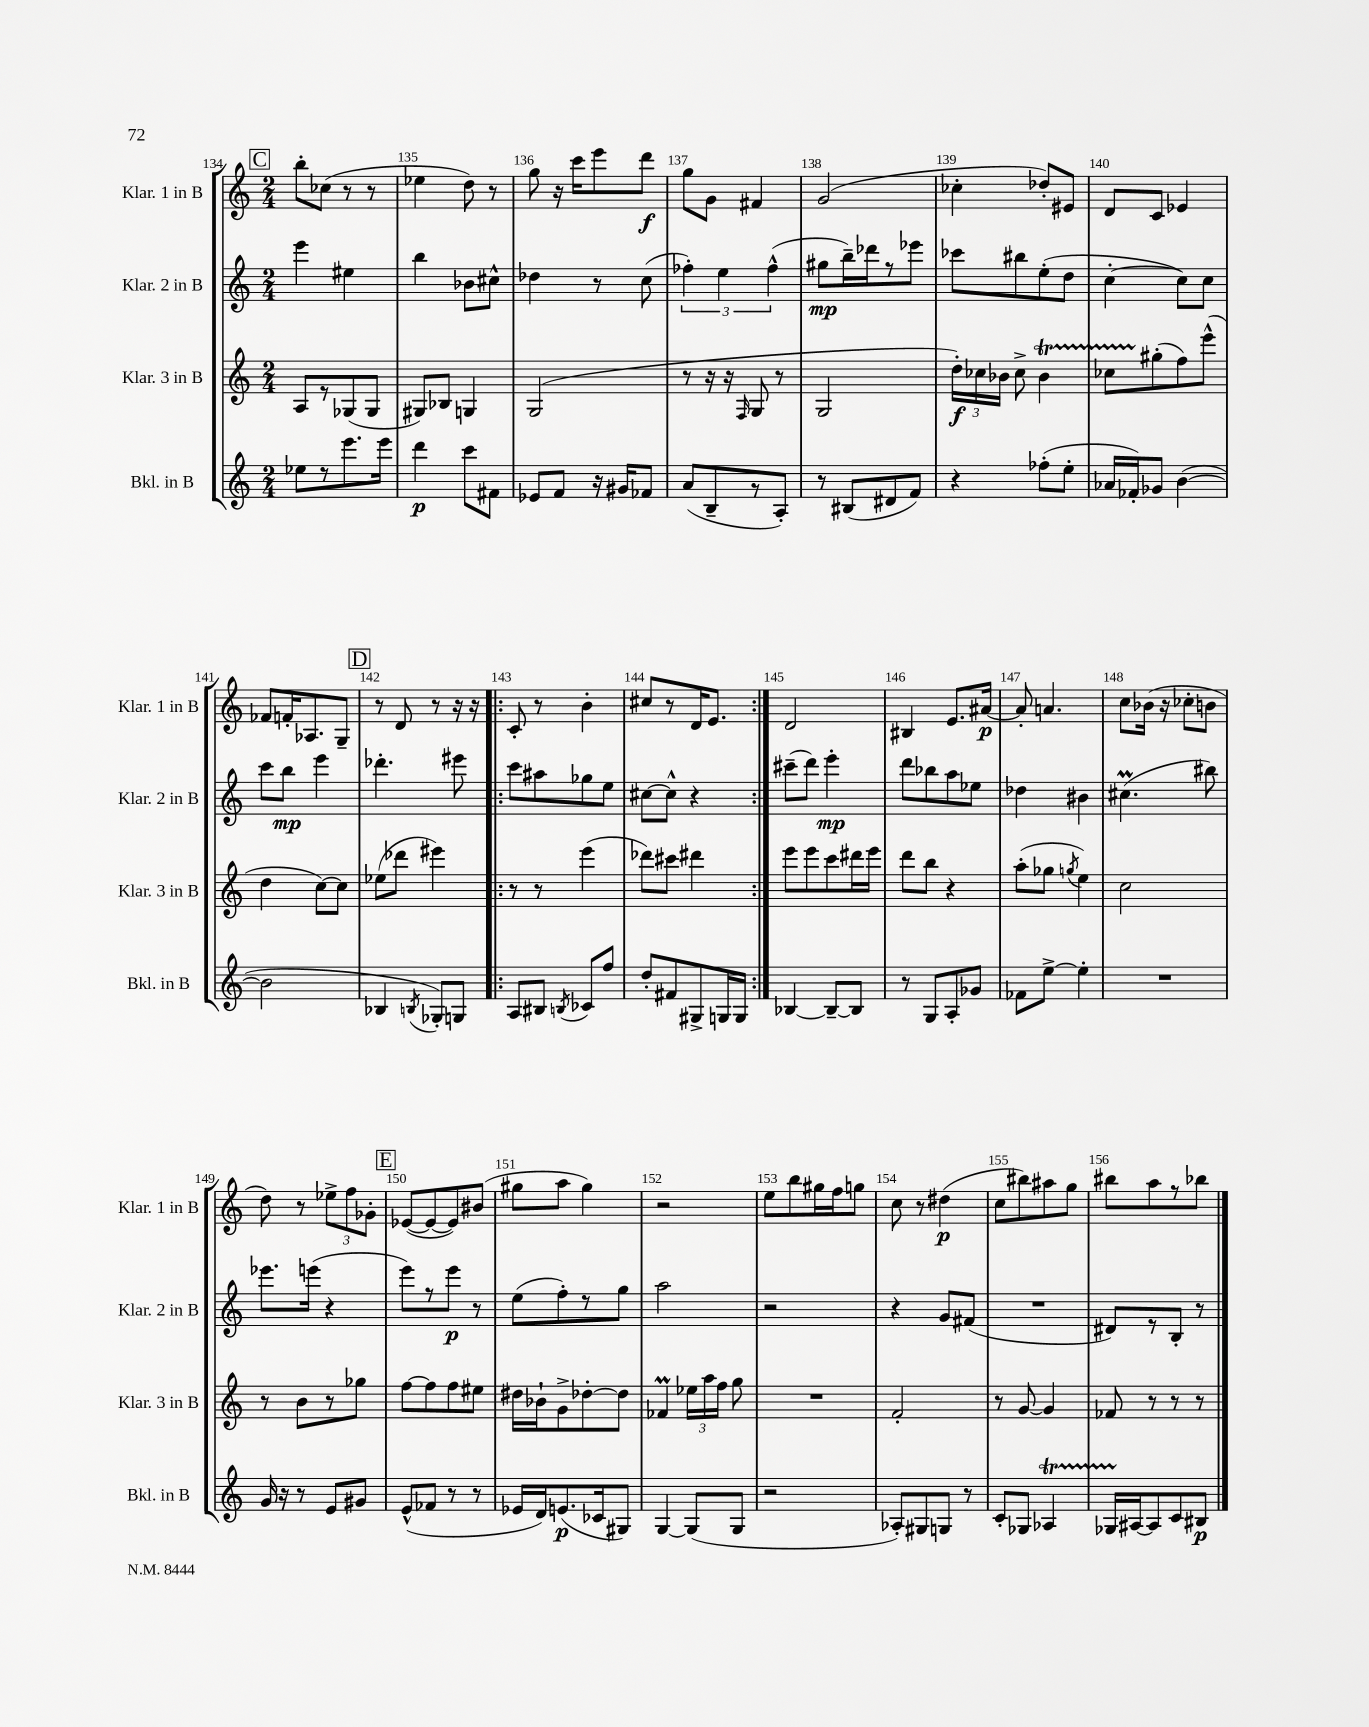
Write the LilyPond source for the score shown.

<<
\new StaffGroup <<
\new Staff = "s0" \with { instrumentName = "Klar. 1 in B" shortInstrumentName = "Klar. 1 in B" } {
    \clef treble \key c \major \numericTimeSignature \time 2/4
    \autoBeamOff \mark \markup { \box "C" } b''8[-. ces''8]( r8 r8 |
    ees''4 d''8) r8 |
    g''8 r16 c'''16[ e'''8 d'''8]\f |
    g''8[ g'8] fis'4 |
    g'2( |
    ces''4-. des''8[-.) eis'8] |
    d'8[ c'8] ees'4 |
    fes'8[ f'16-. aes8. g8]-- |
    \mark \markup { \box "D" } r8 d'8 r8 r16 r16 |
    \repeat volta 2 { c'8-. r8 b'4-. |
    cis''8[ r8 d'16 e'8.] | }
    d'2 |
    bis4 e'8.[ ais'16]~\p |
    ais'8-. a'4. |
    c''8[ bes'16]( r16 ces''8[-. b'8] |
    d''8) r8 \tuplet 3/2 { ees''8[-> f''8 ges'8]-. } |
    \mark \markup { \box "E" } ees'8[~( ees'8~ ees'8) bis'8]( |
    gis''8[ a''8] gis''4) |
    r2 |
    e''8[ b''8 gis''16 f''16 g''8] |
    c''8 r8 dis''4\p( |
    c''8[ bis''8) ais''8 g''8] |
    bis''8[ a''8 r8 bes''8] \bar "|." |
}
\new Staff = "s1" \with { instrumentName = "Klar. 2 in B" shortInstrumentName = "Klar. 2 in B" } {
    \clef treble \key c \major \numericTimeSignature \time 2/4
    \autoBeamOff \mark \markup { \box "C" } e'''4 eis''4 |
    b''4 bes'8[ cis''8]-^ |
    des''4 r8 c''8( |
    \tuplet 3/2 { fes''4-.) e''4 fes''4-^( } |
    gis''8[\mp b''16--) des'''16 r8 ees'''8] |
    ces'''8[ bis''8 e''8-.( d''8] |
    c''4~-. c''8[) c''8] |
    c'''8[ b''8]\mp e'''4 |
    \mark \markup { \box "D" } des'''4.-. eis'''8 |
    \repeat volta 2 { c'''8[ ais''8 ges''8 e''8] |
    cis''8[~ cis''8]-^ r4 | }
    cis'''8[--( d'''8]) e'''4-.\mp |
    d'''8[ bes''8 a''8 ees''8] |
    des''4 bis'4 |
    cis''4.\prall( bis''8) |
    ees'''8.[ e'''16]( r4 |
    \mark \markup { \box "E" } e'''8[) r8 e'''8]\p r8 |
    e''8[( f''8-.) r8 g''8] |
    a''2 |
    r2 |
    r4 g'8[ fis'8]( |
    R2 |
    dis'8[) r8 b8]-. r8 \bar "|." |
}
\new Staff = "s2" \with { instrumentName = "Klar. 3 in B" shortInstrumentName = "Klar. 3 in B" } {
    \clef treble \key c \major \numericTimeSignature \time 2/4
    \autoBeamOff \mark \markup { \box "C" } a8[ r8 ges8( ges8] |
    gis8[) bes8] g4 |
    g2( |
    r8 r16 r16 \grace { f16 } g8 r8 |
    g2 |
    \tuplet 3/2 { d''16[-.\f) ces''16 bes'16] } ces''8-> bes'4\startTrillSpan |
    ces''8[ gis''8-.\stopTrillSpan( f''8) e'''8]-^( |
    d''4 c''8[~) c''8] |
    \mark \markup { \box "D" } ees''8[( des'''8] eis'''4) |
    \repeat volta 2 { r8 r8 e'''4( |
    des'''8[) cis'''8] dis'''4 | }
    e'''8[ e'''8 c'''8 dis'''16 e'''16] |
    d'''8[ b''8] r4 |
    a''8[-.( ges''8] \acciaccatura { g''8 } e''4) |
    c''2 |
    r8 b'8[ r8 ges''8] |
    \mark \markup { \box "E" } f''8[~ f''8 f''8 eis''8] |
    dis''16[ bes'16-! g'8-> des''8~-. des''8] |
    fes'4\prall \tuplet 3/2 { ees''16[ a''16 f''16] } g''8 |
    R2 |
    f'2-. |
    r8 g'8~ g'4 |
    fes'8 r8 r8 r8 \bar "|." |
}
\new Staff = "s3" \with { instrumentName = "Bkl. in B" shortInstrumentName = "Bkl. in B" } {
    \clef treble \key c \major \numericTimeSignature \time 2/4
    \autoBeamOff \mark \markup { \box "C" } ees''8[ r8 e'''8. e'''16] |
    d'''4\p c'''8[ fis'8] |
    ees'8[ f'8] r16 gis'16[ fes'8] |
    a'8[( b8-- r8 a8]-.) |
    r8 bis8[( dis'8 f'8]) |
    r4 fes''8[-.( e''8]-. |
    aes'16[ fes'16-.) ges'8] b'4~( |
    b'2 |
    \mark \markup { \box "D" } bes4 \acciaccatura { b8 } ges8[-.) g8] |
    \repeat volta 2 { a8[ bis8] \acciaccatura { b8 } ces'8[ f''8] |
    d''8[-. fis'8 gis8-> g16 g16] | }
    bes4~ bes8[~-- bes8] |
    r8 g8[ a8-. ges'8] |
    fes'8[ e''8]~-> e''4-. |
    R2 |
    g'16 r16 r8 e'8[ gis'8] |
    \mark \markup { \box "E" } e'8[-^( fes'8] r8 r8 |
    ees'16[ d'16) e'8.\p( ces'16 gis8]) |
    g4~ g8[( g8] |
    r2 |
    aes8[-.) gis8 g8] r8 |
    c'8[-. ges8] aes4\startTrillSpan |
    ges16[ ais16~\stopTrillSpan ais8 c'8 bis8]\p \bar "|." |
}
>>
>>
\layout { \context { \Score currentBarNumber = #134 \override BarNumber.break-visibility = ##(#f #t #t) barNumberVisibility = #all-bar-numbers-visible } }
